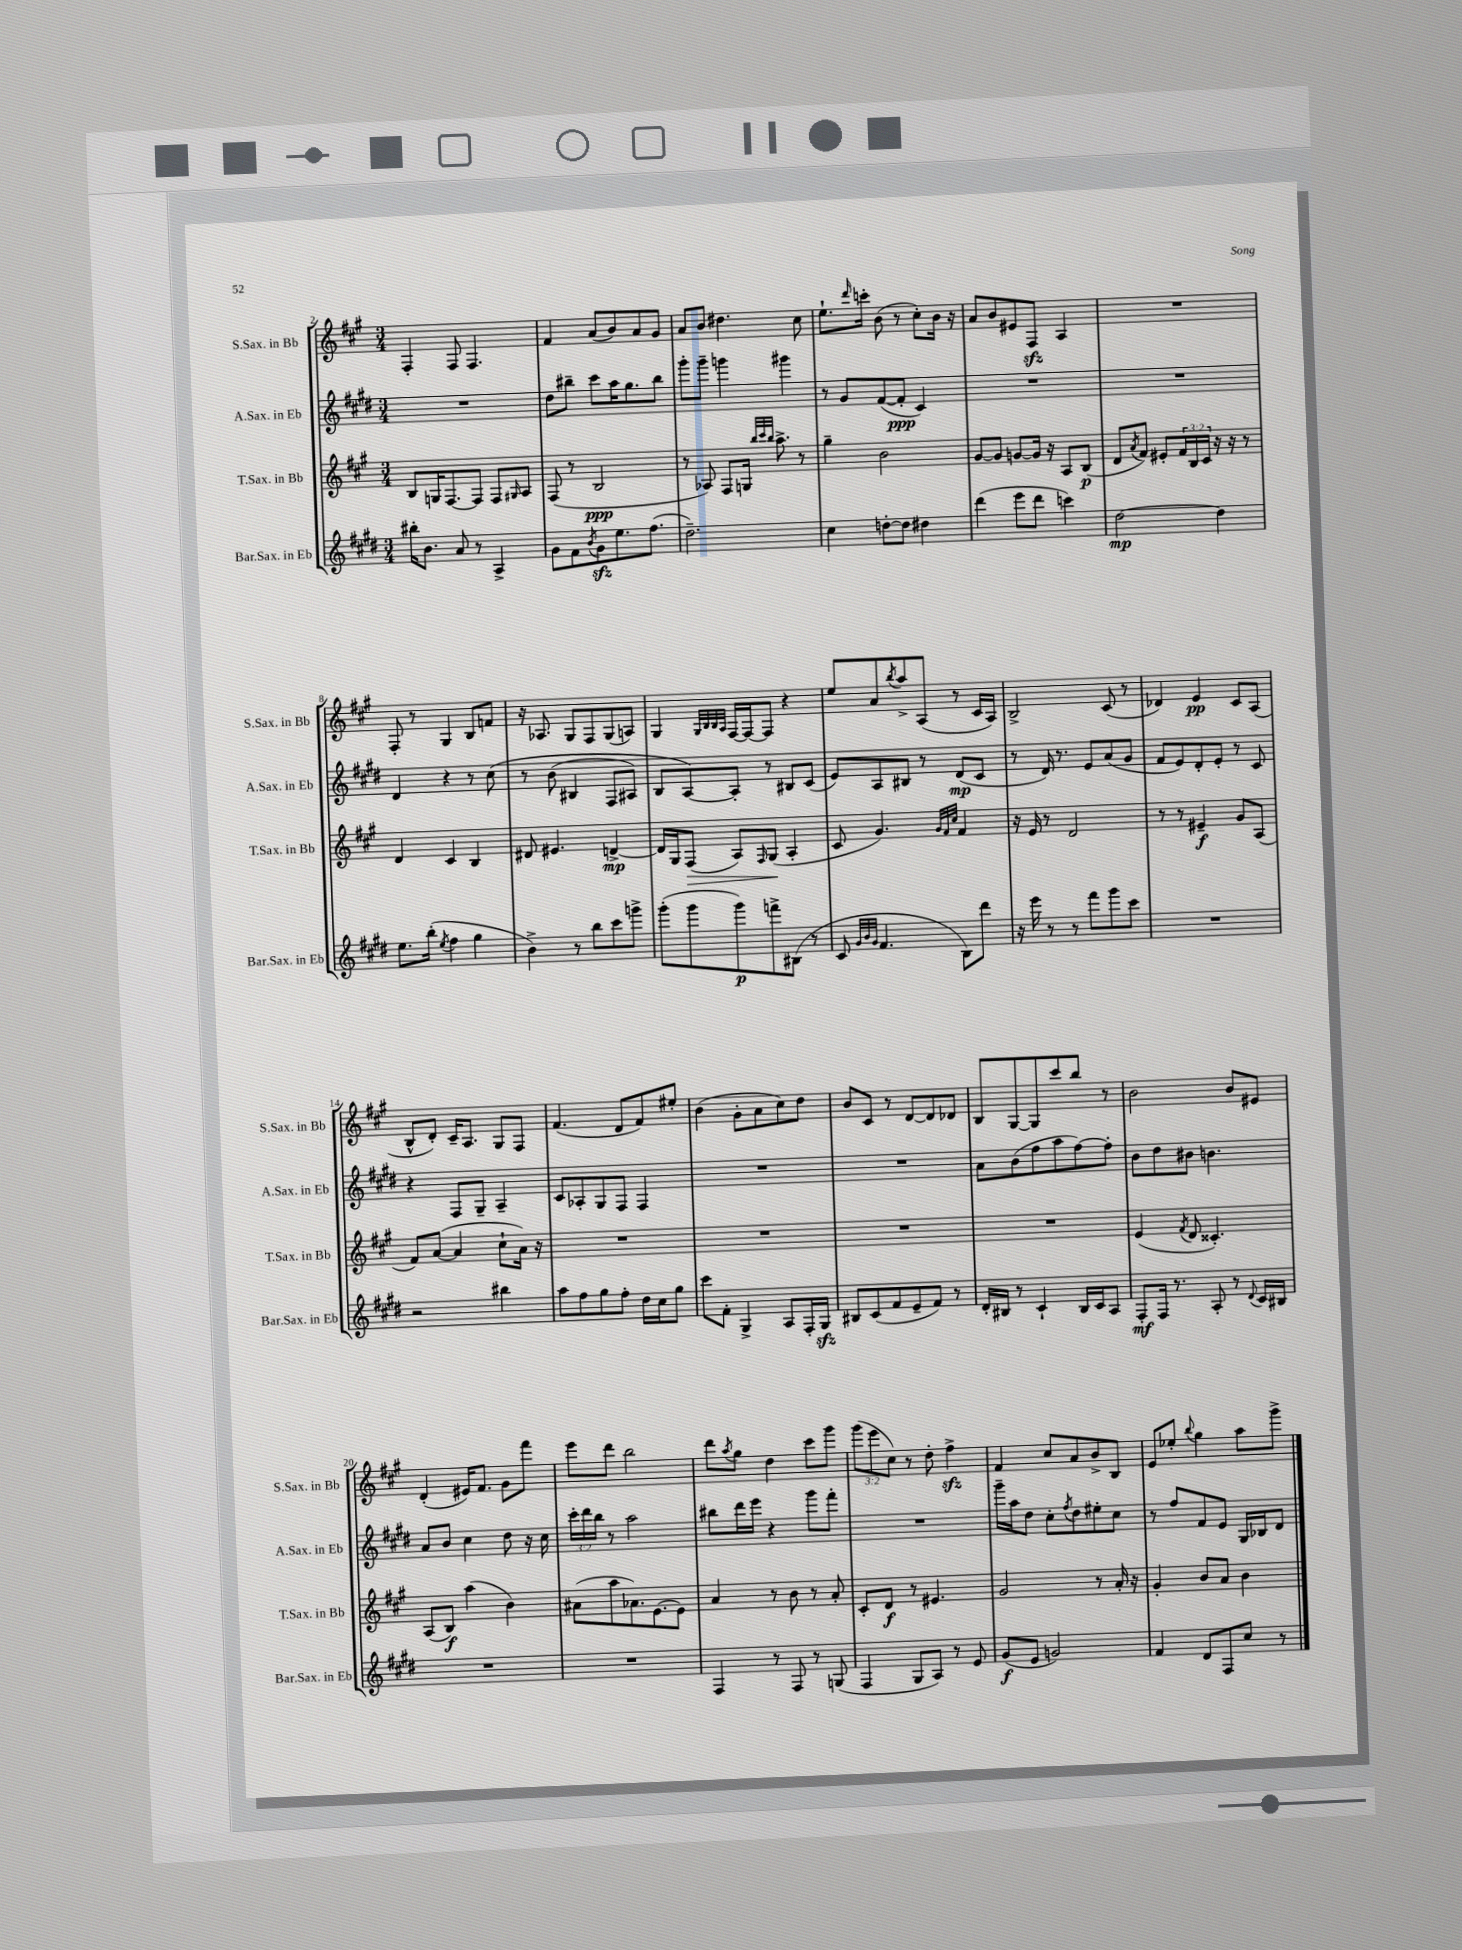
<<
\new StaffGroup <<
\new Staff = "s0" \with { instrumentName = "S.Sax. in Bb" shortInstrumentName = "S.Sax. in Bb" } {
    \clef treble \key a \major \numericTimeSignature \time 3/4 \override Staff.TupletNumber.text = #tuplet-number::calc-fraction-text
    fis4-. fis8 fis4. |
    fis'4 a'8( b'8) a'8 gis'8 |
    a'8 b'8 dis''4. cis''8 |
    e''8.-! \grace { d'''16 } c'''16-. b'8( r8 cis''8-.) b'16 r16 |
    a'8 b'8 eis'8 fis8\sfz a4 |
    R2. |
    fis8-. r8 gis4 b8 f'8 |
    r16 aes8. gis8 fis8 gis8( a8) |
    gis4 \grace { gis32 b32 b32 a32 } fis16~ fis16~ fis8 r4 |
    e''8 a'8 \acciaccatura { b''8 } a''8-> a8( r8 cis'16 a16) |
    b2-> cis'8( r8 |
    des'4) e'4\pp cis'8 a8( |
    b8-^ d'8-.) cis'16-- a8. gis8 fis8 |
    fis'4.( d'8 fis'8) eis''8-. |
    b'4( gis'8-. a'8 cis''8) d''8 |
    b'8 cis'8 r8 d'8~ d'8 des'8 |
    b8 gis8~ gis8 cis'''8 b''8 r8 |
    b'2 b'8 eis'8 |
    d'4-.( eis'16) fis'8. gis'8 fis'''8 |
    e'''8 d'''8 b''2 |
    d'''8 \acciaccatura { a''8 } gis''8 d''4 cis'''8 gis'''8 |
    \tuplet 3/2 { gis'''8( e'''8 cis''8) } r8 d''8-. fis''4->\sfz |
    fis'4 cis''8 a'8 b'8-> b8 |
    e'8 ees''8-. \appoggiatura { b''8 } gis''4 a''8 gis'''8-> \bar "|." |
}
\new Staff = "s1" \with { instrumentName = "A.Sax. in Eb" shortInstrumentName = "A.Sax. in Eb" } {
    \clef treble \key e \major \numericTimeSignature \time 3/4 \override Staff.TupletNumber.text = #tuplet-number::calc-fraction-text
    R2. |
    dis''8 bis''8-- cis'''8 a''16 gis''8. bis''8 |
    gis'''8-. gis'''8-- g'''4 gis'''4 |
    r8 gis'8 fis'8~( fis'8-.\ppp cis'4) |
    R2. |
    R2. |
    dis'4 r4 r8 cis''8\( |
    r8 b'8( bis4 fis8 ais8) |
    b8 a8~\) a8-. r8 bis8 cis'8( |
    e'8) a8 bis8 r8 dis'8\mp( cis'8 |
    r8 dis'16) r8. e'8 a'8( gis'8 |
    fis'8 e'8) dis'8-. e'8-. r8 cis'8 |
    r4 fis8 gis8-- a4-- |
    cis'8 aes8-. gis8 fis8 fis4 |
    R2. |
    R2. |
    a'8 b'8( fis''8 a''8 fis''8~) fis''8-. |
    b'8 dis''8 bis'8 b'4. |
    a'8 b'8 cis''4 dis''8 r16 cis''16 |
    \tuplet 3/2 { cis'''16-. dis'''16 b''16 } r8 a''2 |
    bis''8 dis'''16 e'''16 r4 gis'''8 fis'''8-. |
    R2. |
    gis'''16-- a''16 dis''8 cis''8-. \acciaccatura { fis''8 } dis''8 eis''8-. cis''8 |
    r8 fis''8 fis'8 e'8 gis16 bes16 dis'8 \bar "|." |
}
\new Staff = "s2" \with { instrumentName = "T.Sax. in Bb" shortInstrumentName = "T.Sax. in Bb" } {
    \clef treble \key a \major \numericTimeSignature \time 3/4 \override Staff.TupletNumber.text = #tuplet-number::calc-fraction-text
    b8 g16 fis8.~ fis8 fis8 \grace { gis16 } a8 |
    fis8( r8 b2\ppp |
    r8 aes8) fis8 g16 \grace { b''32 cis'''32 b''32 } a''8.-> r8 |
    gis''4-- b'2 |
    gis'8~ gis'8 g'8~ g'16 r16 a8 b8\p( |
    d'8 \acciaccatura { a'8 } fis'8) eis'8-. \tuplet 3/2 { fis'16 b16 cis'16 } r16 r16 r8 |
    d'4 cis'4 b4 |
    dis'8 eis'4. d'4~->\mp |
    d'16 gis16 fis8\>( a8) \grace { fis16 } gis8\!( a4-. |
    cis'8 gis'4.) \grace { gis'32 fis'32 cis''32 } fis'4 |
    r16 e'16 r8 d'2 |
    r8 r8 eis'4--\f gis'8 a8( |
    fis'8) a'8~( a'4 cis''8-! a'16) r16 |
    R2. |
    R2. |
    R2. |
    R2. |
    e'4( \acciaccatura { fis'8 } d'8 cisis'4.-.) |
    a8( b8\f) a''4( b'4) |
    ais'8( a''8 aes'8.) e'8.~ e'8 |
    a'4 r8 b'8 r8 a'8-. |
    cis'8-. d'8\f r8 eis'4. |
    gis'2 r8 a'16-. r16 |
    gis'4-. b'8 a'8 b'4 \bar "|." |
}
\new Staff = "s3" \with { instrumentName = "Bar.Sax. in Eb" shortInstrumentName = "Bar.Sax. in Eb" } {
    \clef treble \key e \major \numericTimeSignature \time 3/4
    bis''16-. b'8. a'8 r8 a4-> |
    gis'8 fis'8 \acciaccatura { b'8 } gis'8\sfz e''8. fis''8.( |
    dis''2.--) |
    cis''4 d''8~-. d''8 dis''4 |
    dis'''4( e'''8 dis'''8 c'''4) |
    dis''2~\mp dis''4 |
    e''8. b''16-.( \acciaccatura { e''8 } fis''4 gis''4 |
    b'4->) r8 b''8 cis'''8 g'''8-> |
    gis'''8-.( gis'''8 gis'''8\p) f'''8-> bis8( r8 |
    cis'8 \grace { gis'32 b'32 gis'32 } fis'4. b8) dis'''8 |
    r16 e'''16 r8 r8 fis'''8 gis'''8 cis'''8 |
    R2. |
    r2 bis''4 |
    a''8 fis''8 gis''8 fis''8-. dis''16 cis''16 gis''8 |
    cis'''8 fis'8-. gis4-> a8 fis16-. gis16\sfz |
    bis8 cis'8( fis'8 e'8-- fis'8) r8 |
    dis'16-. bis16 r8 cis'4-! bis16 cis'16 a8 |
    fis8-.\mf fis16 r8. a8-. r8 \appoggiatura { dis'8 } cis'16 bis16 |
    R2. |
    R2. |
    fis4 r8 fis8 r8 g8( |
    fis4 gis8 a8) r8 e'8 |
    gis'8\f( e'8 g'2) |
    fis'4 dis'8 fis8 cis''8 r8 \bar "|." |
}
>>
>>
\layout { \context { \Score currentBarNumber = #2 } }
